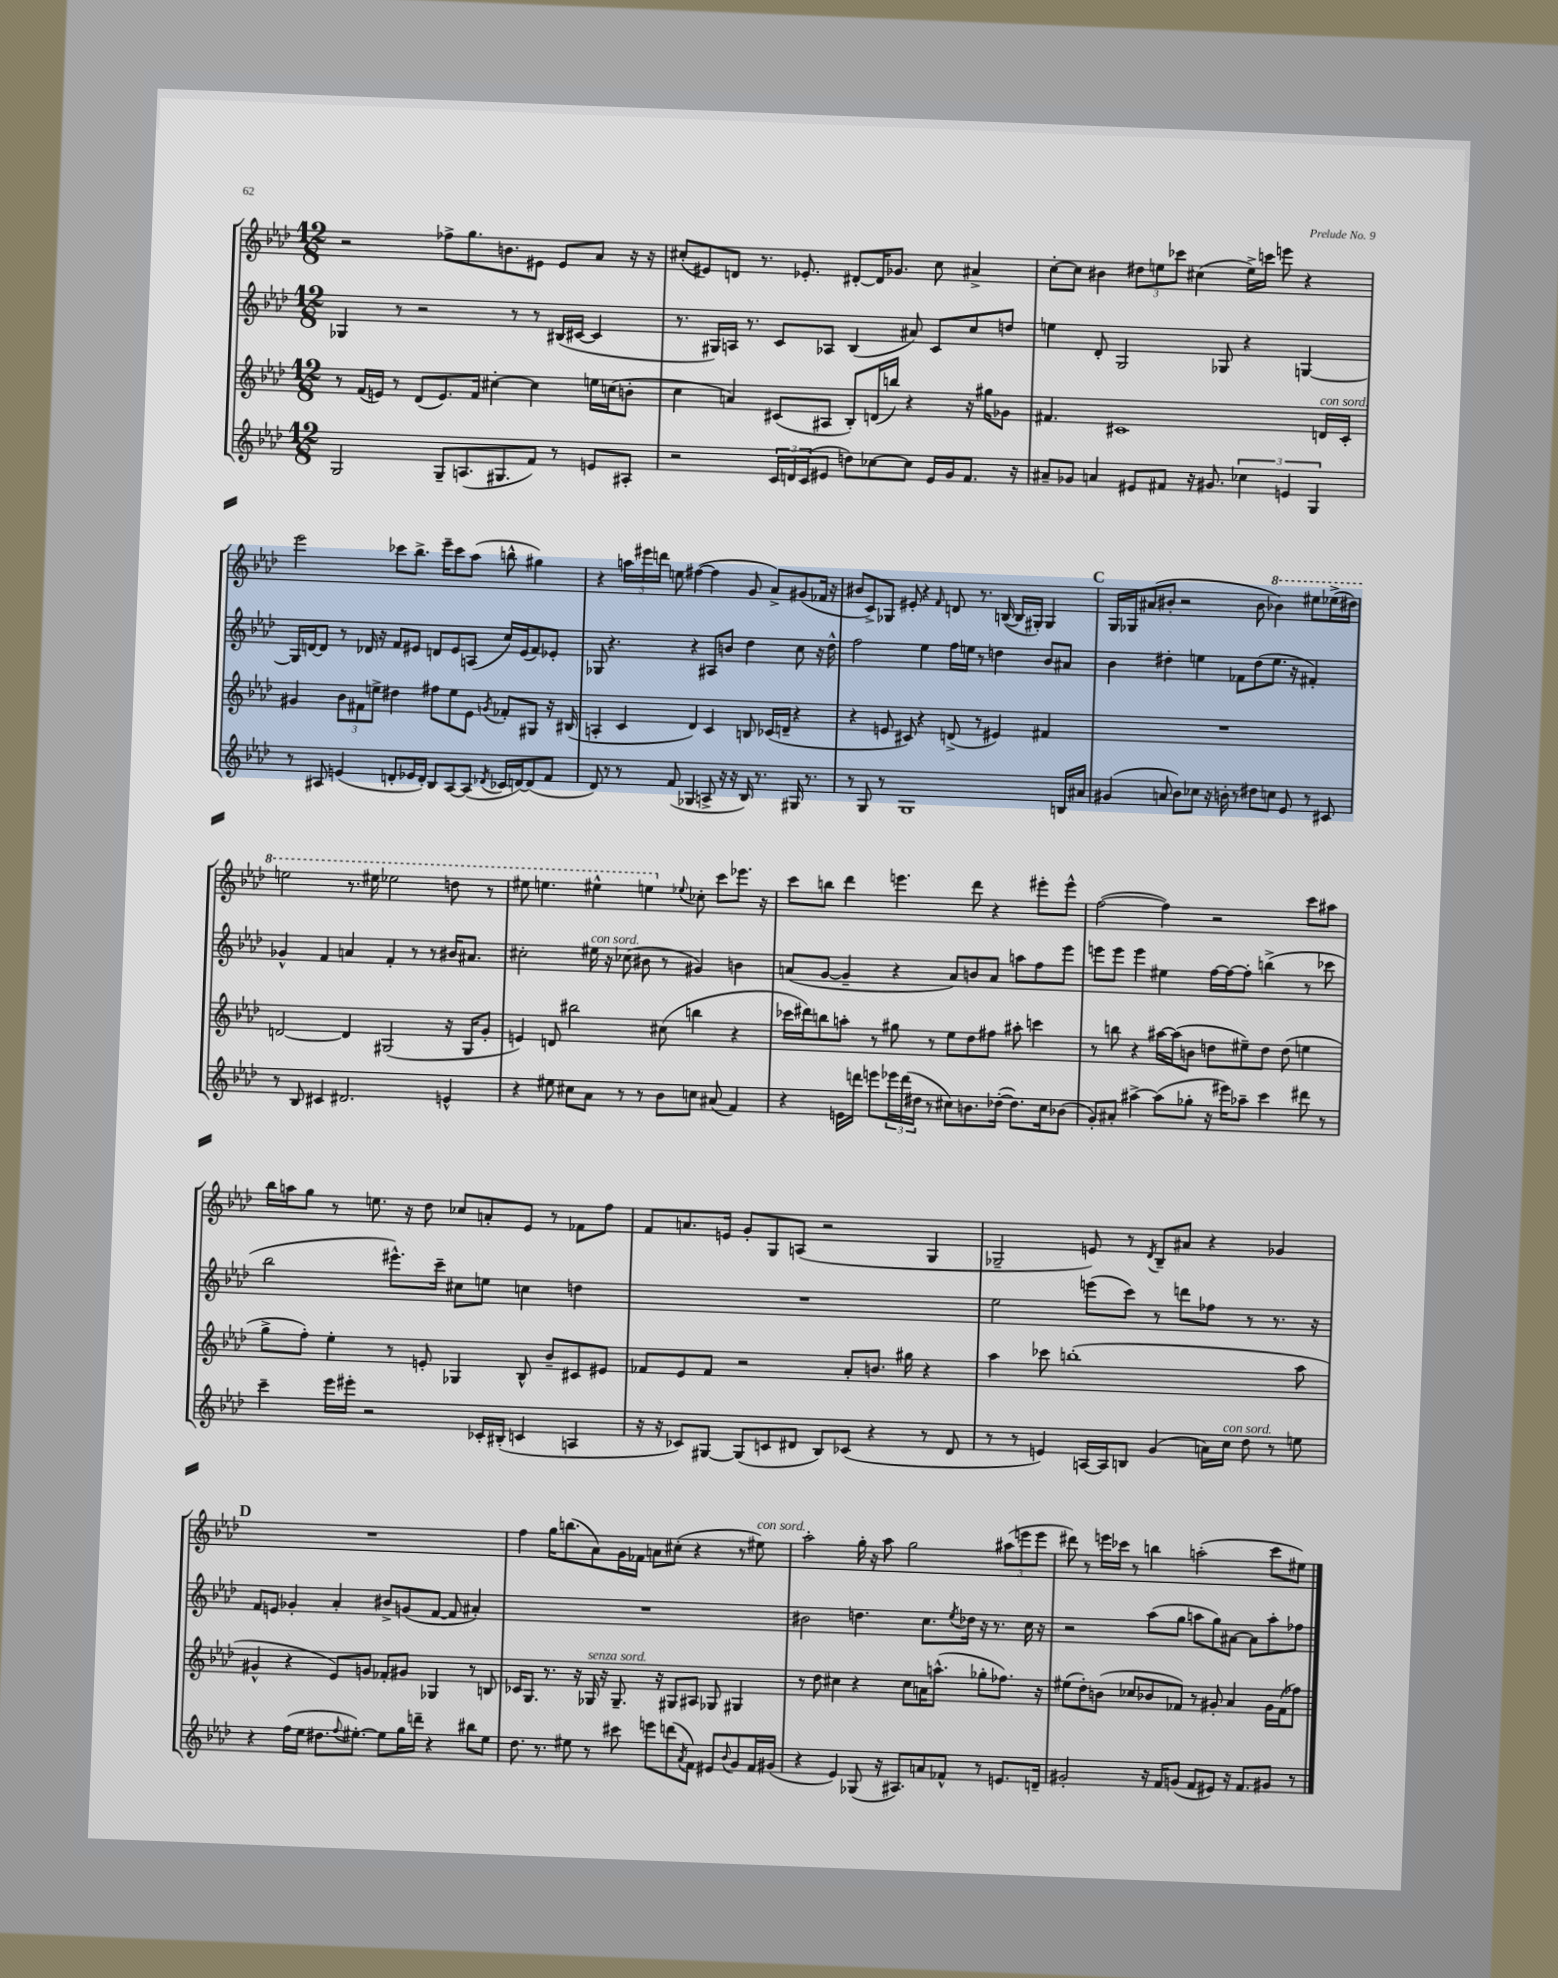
<<
\new StaffGroup <<
\new Staff = "s0" {
    \clef treble \key aes \major \numericTimeSignature \time 12/8
    r2 fes''8-> g''8. b'8. eis'8 eis'8 aes'8 r16 r16 |
    cis''8-.( eis'8) d'8 r8. ees'8.-. dis'8~-. dis'16 ges'8. cis''8 ais'4-> |
    c''8~-. c''8 bis'4 \tuplet 3/2 { dis''8 e''8 ces'''8 } cis''4( e''16->) c'''16 e'''8 r4 |
    ees'''2 ces'''8 bes''8.-> ees'''16-- ces'''8 aes''8( b''8-^ gis''4) |
    r4 \tuplet 3/2 { a''16 eis'''16 d'''16 } e''8 fis''4~( fis''4 g'8 aes'8->) gis'8( fes'16 r16 |
    bis'8 c'8->) ges8 eis'8-. r4 \grace { f'16 } d'8 r8. b16~( b16 gis16-.) gis4 |
    \mark \markup { \bold "C" } g16 ges16 ais'8( bis'8-. r2 bis'8 \ottava #1 bes''!4) eis'''8 ees'''16->( dis'''16) |
    e'''2 r8. eis'''16 ees'''2 d'''8 r8 |
    eis'''8 e'''4. eis'''4-^ e'''4 \ottava #0 \appoggiatura { ees''!8 } ces''8-. c'''8 ees'''8. r16 |
    c'''8 b''8 des'''4 e'''4. des'''8 r4 eis'''8-. eis'''8-^ |
    f''2~( f''4) r2 c'''8 ais''8 |
    bes''16 a''16 g''8 r8 e''8. r16 des''8 ces''8 a'8-. ees'8 r8 fes'8 f''8 |
    f'8 a'8. e'16 g'8-. g8 a8( r2 g4 |
    ges2-- e'8) r8 \acciaccatura { des'8 } bes8-- ais'8 r4 ges'4 |
    \mark \markup { \bold "D" } R1. |
    f''4 g''16 b''8.( aes'8) g'16 fes'16 a'8 cis''8-.( r4 r8 eis''8^\markup { \italic "con sord." }) |
    aes''2-. g''16-. r16 aes''8 g''2 \tuplet 3/2 { ais''8( e'''8 e'''8 } |
    dis'''8) r8 e'''16 ces'''16 r8 b''4 a''2-.( ces'''8 eis''8) \bar "|." |
}
\new Staff = "s1" {
    \clef treble \key aes \major \numericTimeSignature \time 12/8
    ges4 r8 r2 r8 r8 bis16( cis'16~ cis'4 |
    r8. gis16) a16 r8. c'8 aes8 bes4( ais'8) c'8 c''8 d''8 |
    e''4 des'8-. g2 ges8 r4 g4~ |
    g16 d'16~ d'8 r8 des'16 r16 f'8 eis'8 d'8 eis'8 a8( c''16) eis'16( f'8) ees'8-. |
    ges8 r4. r4 ais8 b'8 des''4 c''8 r16 des''16-^ |
    f''2 ees''4 f''16 e''16 r8 d''4 bes'8 ais'8 |
    \mark \markup { \bold "C" } bes'4 dis''4-. e''4 fes'8 dis''8( e''8. r16 fis'4-.) |
    ges'4-^ f'4 a'4 f'4-. r8 r8 bis'16 ais'8. |
    cis''2-. eis''16^\markup { \italic "con sord." } r16 ces''8( bis'8 r8 gis'4) b'4 |
    a'8( g'8~ g'4-- r4 a'8) b'8 a'8 a''8 f''8 ees'''8 |
    e'''8 e'''8 e'''4 eis''4 f''16~ f''16~ f''8-. b''4->( r8 ces'''8 |
    bes''2 eis'''8.-^) c'''16-- cis''8 e''8 c''4 d''4 |
    R1. |
    ees''2 e'''8( c'''8) r8 d'''8 fes''8 r8 r8. r16 |
    \mark \markup { \bold "D" } f'8 e'8 ges'4-. aes'4-. bis'8-> g'8( f'8~ f'8 ais'4-.) |
    R1. |
    bis'2 d''4. c''8. \acciaccatura { ees''8 } des''16 r16 r8. c''16 r16 |
    r2 aes''8( g''8 a''8 g''8) ais'8~ ais'8 a''8-. fes''8 \bar "|." |
}
\new Staff = "s2" {
    \clef treble \key aes \major \numericTimeSignature \time 12/8
    r8 f'16( e'16) r8 des'8( e'8.) f'16 cis''4~-. cis''4 e''16 c''16( b'8-. |
    c''4 a'4) cis'8( ais8 bes8-.) d'16( b''16) r4 r16 gis''16 ges'8 |
    fis'4. cis'1 d'16^\markup { \italic "con sord." } cis'16-. |
    gis'4 \tuplet 3/2 { bes'8 fis'8 e''8-> } dis''4 fis''8 e''8 ees'8 \acciaccatura { g'8 } fes'8-. gis8 r16 bis16( |
    a4-. c'4 des'4) c'4 b8 ces'16( d'16-- r4 |
    r4 e'8 cis'8) r4 d'8->( r8 eis'4) fis'4 |
    \mark \markup { \bold "C" } R1. |
    d'2~ d'4 gis2( r16 gis16 g'8-. |
    e'4) d'8 bis''2 cis''8( b''4 r4 |
    ces'''16 dis'''16) b''8 a''8-. r8 gis''8 r8 ees''8 des''8 fis''8 ais''8-. c'''4 |
    r8 b''8 r4 ais''16~ ais''16( b'8 d''8 eis''8--) d''8 d''8( e''4 |
    g''8-> f''8-.) ees''4-. r8 e'8-. ges4 bes8-^ bes'8-- cis'8 eis'8 |
    fes'8 ees'8 fes'8 r2 aes'8-. b'8. gis''16 r4 |
    aes''4 ces'''8 b''1-.( aes''8 |
    \mark \markup { \bold "D" } gis'4-^ r4 ees'8) g'8 fes'8-. gis'8 ges4 r8 b8 |
    ces'16 g8. r8. r16 ges16^\markup { \italic "senza sord." } r16 ges8.-- r16 gis8 ais8 ges8 gis4 |
    r8 des''8 cis''4 r4 cis''8 a'16 a''8.-^( ges''8-. fes''8.) r16 |
    eis''8( des''8-.) b'8( ces''8 bes'8 fes'8) r8 gis'8-. aes'4 gis'16 fes'16( fes''8) \bar "|." |
}
\new Staff = "s3" {
    \clef treble \key aes \major \numericTimeSignature \time 12/8
    g2 g8-- a8.( gis8. f'8) r8 e'8 ais8-. |
    r2 \tuplet 3/2 { c'16 d'16 c'16( } eis'8 d''8) ces''8~ ces''8 eis'16 g'16 f'8. r16 |
    ais'8-- ges'8 a'4 eis'8 fis'8 r16 gis'8. \tuplet 3/2 { ces''4 e'4 g4 } |
    r8 ais8 e'4( d'8-. ees'16 d'16-.) bes8 ais8~ ais8( \acciaccatura { des'8 } ces'16 d'16~) d'8( f'8 |
    des'8) r8 r8 f'8( ges4 a8-> r16 r16 bes16) r8. gis16 r8. |
    r8 g8 r8 g1 b16 ais'16 |
    \mark \markup { \bold "C" } gis'4( a'8 bes'8) ces''8 r16 b'16-. r8 dis''8 c''8 ees'8 r8 cis'8 |
    r8 bes8 cis'4 dis'2. e'4-^ |
    r4 eis''8 cis''8 aes'8 r8 r8 bes'8 c''8 ais'8( f'4) |
    r4 e'16 d'''16 e'''8 \tuplet 3/2 { ees'''16 d'''16( dis''16 } r8 cis''8) b'8. des''16~-.( des''8.) cis''16 bes'8( |
    g'8-.) ais'8-. ais''4~-> ais''8( ges''8-. r16 eis'''16) aes''8-- c'''4 dis'''8 r8 |
    c'''4-- ees'''16 eis'''16-. r2 ces'16-. bis16-.( c'4 a4 |
    r16 r16 ces'8) gis8~ gis8( c'8 dis'8 bes8) ces'8( r4 r8 dis'8 |
    r8 r8 e'4) a16~ a16 b8 g'4( a'16) c''16^\markup { \italic "con sord." } des''8 r8 e''8 |
    \mark \markup { \bold "D" } r4 f''16( ees''16 dis''8. \appoggiatura { f''8 } eis''8.~-.) eis''8 g''16 d'''16-- r4 bis''8 eis''8 |
    des''8. r8. eis''8 r8 cis'''8 e'''8 d'''8( \acciaccatura { aes'8 } f'8) eis'8 \appoggiatura { bes'8 } g'8 f'16 gis'16( |
    r4 ees'4) ges8( r16 ais8.) a'8 fes'8-^ r8 e'8. d'16-- |
    gis'2-. r16 f'16 g'8( f'8 eis'8) r16 f'8. gis'8 r8 \bar "|." |
}
>>
>>
\layout { \context { \Score \remove "Bar_number_engraver" } }
